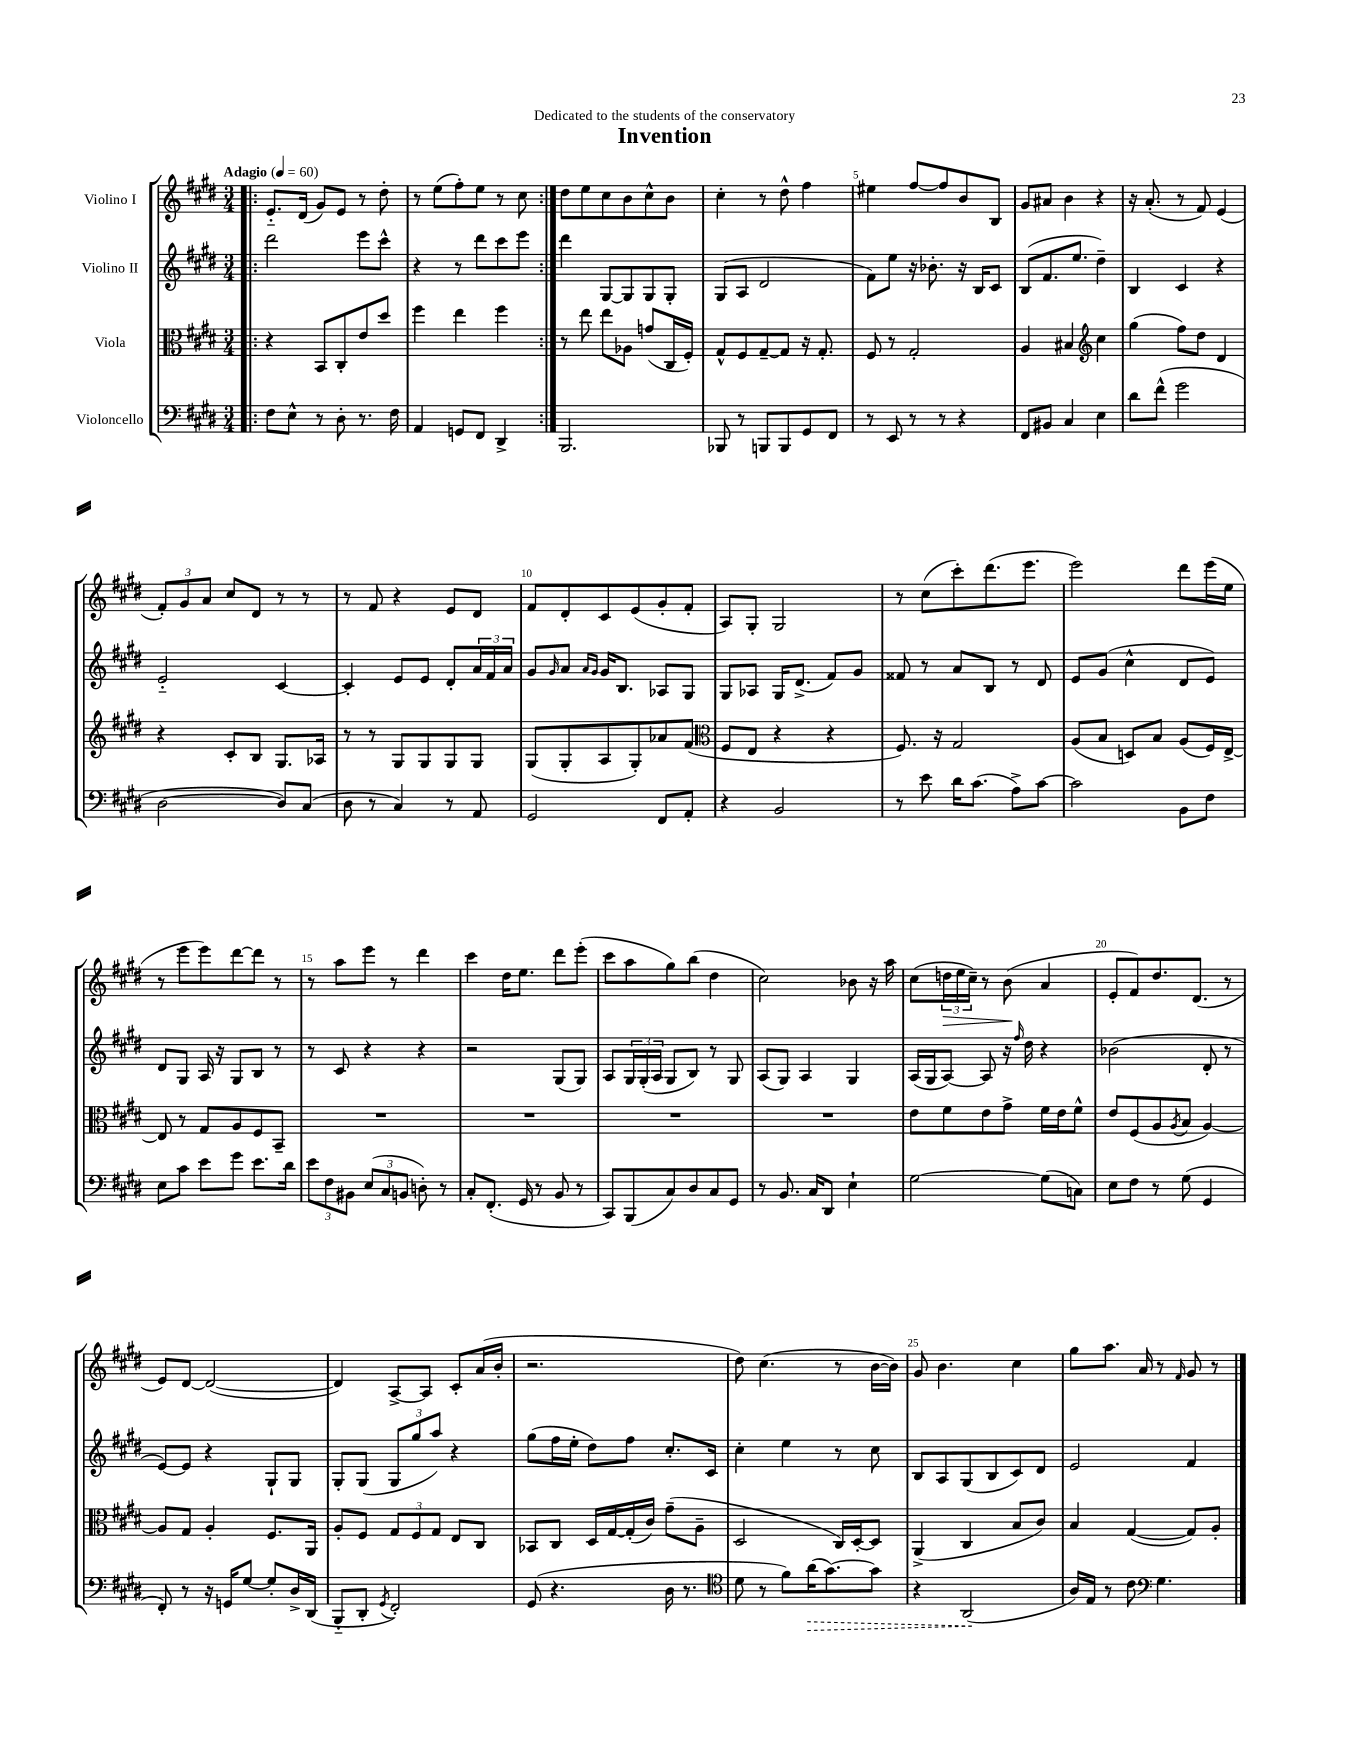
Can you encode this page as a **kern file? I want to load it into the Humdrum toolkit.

**kern	**dynam	**kern	**kern	**kern	**dynam
*part4	*part4	*part3	*part2	*part1	*part1
*staff4	*staff4	*staff3	*staff2	*staff1	*staff1
*I"Violoncello	*	*I"Viola	*I"Violino II	*I"Violino I	*
*clefF4	*	*clefC3	*clefG2	*clefG2	*
*k[f#c#g#d#]	*	*k[f#c#g#d#]	*k[f#c#g#d#]	*k[f#c#g#d#]	*
*M3/4	*	*M3/4	*M3/4	*M3/4	*
*MM60	*	*MM60	*MM60	*MM60	*
=1!|:	=1!|:	=1!|:	=1!|:	=1!|:	=1!|:
!	!	!	!	!LO:TX:a:B:t=Adagio	!
8F#\L	.	4r	2ddd#\	8.e/L	.
8E^^\J	.	.	.	.	.
.	.	.	.	(16d#/Jk	.
8r	.	8BB/L	.	8g#/L)	.
8D#'\	.	8C#'/	.	8e/J	.
8.r	.	8e/	8eee\L	8r	.
.	.	8dd#/J	8ccc#^^\J	8dd#'\	.
16F#\	.	.	.	.	.
=2	=2	=2	=2	=2	=2
4AA/	.	4ff#\	4r	8r	.
.	.	.	.	(8ee\L	.
8GGn/L	.	4ee\	8r	8ff#'\)	.
8FF#/J	.	.	8ddd#\L	8ee\J	.
4DD#^/	.	4ff#\	8ccc#\	8r	.
.	.	.	8eee\J	8cc#\	.
=3:|!	=3:|!	=3:|!	=3:|!	=3:|!	=3:|!
2.BBB/	.	8r	4ddd#\	8dd#\L	.
.	.	8ee\	.	8ee\	.
.	.	8ee\L	[8G#/L	8cc#\	.
.	.	8A-X\J	8G#/]	8b\	.
.	.	(8gn/L	8G#/	8cc#^^\	.
.	.	16C#/L	8G#'/J	8b\J	.
.	.	16F#'/JJ)	.	.	.
=4	=4	=4	=4	=4	=4
8BBB-X/	.	8G#^^/L	(8G#/L	4cc#'\	.
8r	.	8F#/	8A/J	.	.
8BBBn/L	.	[8G#~/	2d#/	8r	.
8BBB/	.	8G#/J]	.	8dd#^^\	.
8GG#/	.	16r	.	4ff#\	.
.	.	8.G#'/	.	.	.
8FF#/J	.	.	.	.	.
=5	=5	=5	=5	=5	=5
8r	.	8F#/	8f#\L)	4ee#X\	.
8EE/	.	8r	8ee\J	.	.
8r	.	2G#'/	16r	[8ff#/L	.
.	.	.	8.b-X'\	.	.
8r	.	.	.	8ff#/]	.
4r	.	.	16r	8b/	.
.	.	.	16B/KL	.	.
.	.	.	8c#/J	8B/J	.
=6	=6	=6	=6	=6	=6
8FF#/L	.	4A/	(8B/L	8g#/L	.
8BB#X/J	.	.	8.f#/	8a#X/J	.
4C#/	.	4B#X/	.	4b\	.
.	.	.	8.ee/J	.	.
*	*	*clefG2	*	*	*
4E\	.	4cc#\	4dd#~\)	4r	.
=7	=7	=7	=7	=7	=7
8d#\L	.	(4gg#\	4B/	16r	.
.	.	.	.	(8.a'/	.
(8f#^^\J	.	.	.	.	.
2g#\	.	8ff#\L)	4c#/	8r	.
.	.	8dd#\J	.	8f#/)	.
.	.	4d#/	4r	(4e/	.
!!LO:LB:g=z
=8	=8	=8	=8	=8	=8
[2D#\	.	4r	2e/	12f#'/L)	.
.	.	.	.	12g#/	.
.	.	.	.	12a/J	.
.	.	8c#'/L	.	8cc#/L	.
.	.	8B/J	.	8d#/J	.
8D#/L])	.	8.G#/L	[4c#/	8r	.
(8C#/J	.	.	.	8r	.
.	.	16A-X/Jk	.	.	.
=9	=9	=9	=9	=9	=9
8D#\	.	8r	4c#'/]	8r	.
8r	.	8r	.	8f#/	.
4C#/)	.	8G#/L	8e/L	4r	.
.	.	8G#/	8e/J	.	.
8r	.	8G#/	8d#'/L	8e/L	.
8AA/	.	8G#/J	24a/L	8d#/J	.
.	.	.	24f#/	.	.
.	.	.	24a/JJ	.	.
=10	=10	=10	=10	=10	=10
2GG#/	.	(8G#/L	8g#/L	8f#/L	.
.	.	.	16qqg#/	.	.
.	.	8G#'/	8a/J	8d#'/	.
.	.	.	16qqa/LL	.	.
.	.	.	16qqg#/JJ	.	.
.	.	8A/	16g#/KL	8c#/	.
.	.	.	8.B/J	.	.
.	.	8G#'/)	.	(8e/	.
8FF#/L	.	8a-X/	8A-X/L	8g#'/	.
8AA'/J	.	(8f#/J	8G#/J	8f#'/J	.
=11	=11	=11	=11	=11	=11
*	*	*clefC3	*	*	*
4r	.	8F#/L	8G#/L	8A/L)	.
.	.	8E/J	8A-X/J	8G#'/J	.
2BB/	.	4r	16G#/KL	2G#/	.
.	.	.	(8.d#^/J	.	.
.	.	4r	8f#/L)	.	.
.	.	.	8g#/J	.	.
=12	=12	=12	=12	=12	=12
8r	.	8.F#/)	8f##X/	8r	.
8e\	.	.	8r	(8cc#\L	.
.	.	16r	.	.	.
16d#\KL	.	2G#/	8a/L	8ccc#'\)	.
(8.c#\J	.	.	.	.	.
.	.	.	8B/J	(8.ddd#\	.
8A^\L)	.	.	8r	.	.
.	.	.	.	8.eee\J	.
[8c#\J	.	.	8d#/	.	.
=13	=13	=13	=13	=13	=13
2c#\]	.	(8A/L	8e/L	2eee\)	.
.	.	8B/J	(8g#/J	.	.
.	.	8Dn/L)	4cc#^^\	.	.
.	.	8B/J	.	.	.
8BB\L	.	(8A/L	8d#/L	8ddd#\L	.
8F#\J	.	16F#/L)	8e/J)	(16eee\L	.
.	.	[16E^/JJ	.	16ee\JJ	.
!!LO:LB:g=z
=14	=14	=14	=14	=14	=14
8E\L	.	8E/]	8d#/L	8r	.
8c#\J	.	8r	8G#/J	8eee\L	.
8e\L	.	8G#/L	16A/	8eee\)	.
.	.	.	16r	.	.
8g#\J	.	8A/	8G#/L	[8ddd#\	.
8.e\L	.	8F#/	8B/J	8ddd#\J]	.
.	.	8BB~/J	8r	8r	.
16d#\Jk	.	.	.	.	.
=15	=15	=15	=15	=15	=15
12e\L	.	2.r	8r	8r	.
12F#\	.	.	.	.	.
.	.	.	8c#/	8aa\L	.
12BB#X\J	.	.	.	.	.
(12E/L	.	.	4r	8eee\J	.
12C#/	.	.	.	.	.
.	.	.	.	8r	.
12BBn/J	.	.	.	.	.
8Dn'\)	.	.	4r	4ddd#\	.
8r	.	.	.	.	.
=16	=16	=16	=16	=16	=16
8C#'/L	.	2.r	2r	4ccc#\	.
(8.FF#'/J	.	.	.	.	.
.	.	.	.	16dd#\KL	.
16GG#/	.	.	.	8.ee\J	.
8r	.	.	.	.	.
8BB/	.	.	(8G#/L	8ddd#\L	.
8r	.	.	8G#/J)	(8eee'\J	.
=17	=17	=17	=17	=17	=17
8CC#/L)	.	2.r	8A/L	8ccc#\L	.
(8BBB/	.	.	24G#/L	8aa\	.
.	.	.	(24G#'/	.	.
.	.	.	24A/JJ	.	.
8C#/)	.	.	8G#/L	8gg#\)	.
8D#/	.	.	8B/J)	(8bb\J	.
8C#/	.	.	8r	4dd#\	.
8GG#/J	.	.	8G#/	.	.
=18	=18	=18	=18	=18	=18
8r	.	2.r	(8A/L	2cc#\)	.
8.BB/	.	.	8G#/J)	.	.
.	.	.	4A/	.	.
16C#/KL	.	.	.	.	.
8DD#/J	.	.	.	.	.
4E`\	.	.	4G#/	8b-X\	.
.	.	.	.	16r	.
.	.	.	.	16aa\	.
=19	=19	=19	=19	=19	=19
[2G#\	.	8e\L	(16A/LL	(8cc#\L	.
.	.	.	16G#/J	.	.
!	!	!	!	!	!LO:HP:b
.	.	8f#\	[8A/J)	24ddn\L	>
.	.	.	.	24ee\	.
.	.	.	.	24cc#~\JJ)	.
.	.	8e\	8A/]	8r	.
.	.	8g#^\J	16r	(8b\	.
.	.	.	16qqff#/	.	.
.	.	.	16dd#\	.	.
(8G#\L]	.	16f#\LL	4r	4a/	]
.	.	16e\J	.	.	.
8Cn\J)	.	8f#^^\J	.	.	.
=20	=20	=20	=20	=20	=20
8E\L	.	8e/L	(2b-X\	8e'/L	.
8F#\J	.	(8F#/	.	8f#/)	.
8r	.	8A/	.	8.dd#/	.
.	.	8qA/	.	.	.
(8G#\	.	8B/J	.	.	.
.	.	.	.	(8.d#/J	.
4GG#/	.	[4A/)	8d#'/	.	.
.	.	.	8r	8r	.
!!LO:LB:g=z
=21	=21	=21	=21	=21	=21
8FF#'/)	.	8A/L]	[8e/L)	8e/L)	.
8r	.	8G#/J	8e/J]	[8d#/J	.
16r	.	4A'/	4r	(2d#/_	.
16GGn/KL	.	.	.	.	.
[8G#/J	.	.	.	.	.
8G#'/L]	.	8.F#/L	8G#`/L	.	.
16D#^/L	.	.	8G#/J	.	.
(16DD#/JJ	.	16AA/Jk	.	.	.
=22	=22	=22	=22	=22	=22
8BBB/L	.	8A'/L	8G#'/L	4d#/])	.
8DD#'/J	.	8F#/J	(8G#/J	.	.
8qGG#/	.	.	.	.	.
2FF#'/)	.	12G#/L	12G#/L	[8A^/L	.
.	.	12F#/	12gg#/	.	.
.	.	.	.	8A/J]	.
.	.	12G#/J	12aa/J)	.	.
.	.	8E/L	4r	8c#'/L	.
.	.	8C#/J	.	(16a/L	.
.	.	.	.	16b'/JJ	.
=23	=23	=23	=23	=23	=23
(8GG#/	.	8BB-X/L	(8gg#\L	2.r	.
4.r	.	8C#/J	16ff#\L	.	.
.	.	.	16ee'\JJ	.	.
.	.	16D#/LL	8dd#\L)	.	.
.	.	[16G#/	.	.	.
.	.	(16G#'/]	8ff#\J	.	.
.	.	16c#/JJ)	.	.	.
16D#\	.	(8g#~\L	8.cc#'/L	.	.
8.r	.	.	.	.	.
.	.	8A~\J	.	.	.
.	.	.	16c#/Jk	.	.
=24	=24	=24	=24	=24	=24
*clefC4	*	*	*	*	*
8d#\	.	2D#/	4cc#'\	8dd#\)	.
8r	.	.	.	(4.cc#\	.
8f#\L)	.	.	4ee\	.	.
!	!LO:HP:b	!	!	!	!
(16a\K	>	.	.	.	.
[8.g#\)	.	.	.	.	.
.	.	16C#/LL)	8r	8r	.
.	.	[16D#'/J	.	.	.
8g#\J]	.	8D#/J]	8cc#\	[16b\LL	.
.	.	.	.	16b\JJ])	.
=25	=25	=25	=25	=25	=25
4r	.	(4AA^/	8B/L	8g#/	.
.	.	.	8A/	4.b\	.
(2AA/	.	4C#/	(8G#/	.	.
.	.	.	8B/	.	.
.	.	8B/L	8c#/)	4cc#\	.
.	.	8c#/J)	8d#/J	.	.
.	]	.	.	.	.
=26	=26	=26	=26	=26	=26
16A/LL)	.	4B/	2e/	8gg#\L	.
16E/JJ	.	.	.	.	.
8r	.	.	.	8.aa\J	.
8c#\	.	([4G#/	.	.	.
.	.	.	.	16a/	.
*clefF4	*	*	*	*	*
4.G#\	.	.	.	8r	.
.	.	.	.	16qqf#/	.
.	.	8G#/L])	4f#/	8g#/	.
.	.	8A'/J	.	8r	.
==	==	==	==	==	==
*-	*-	*-	*-	*-	*-
